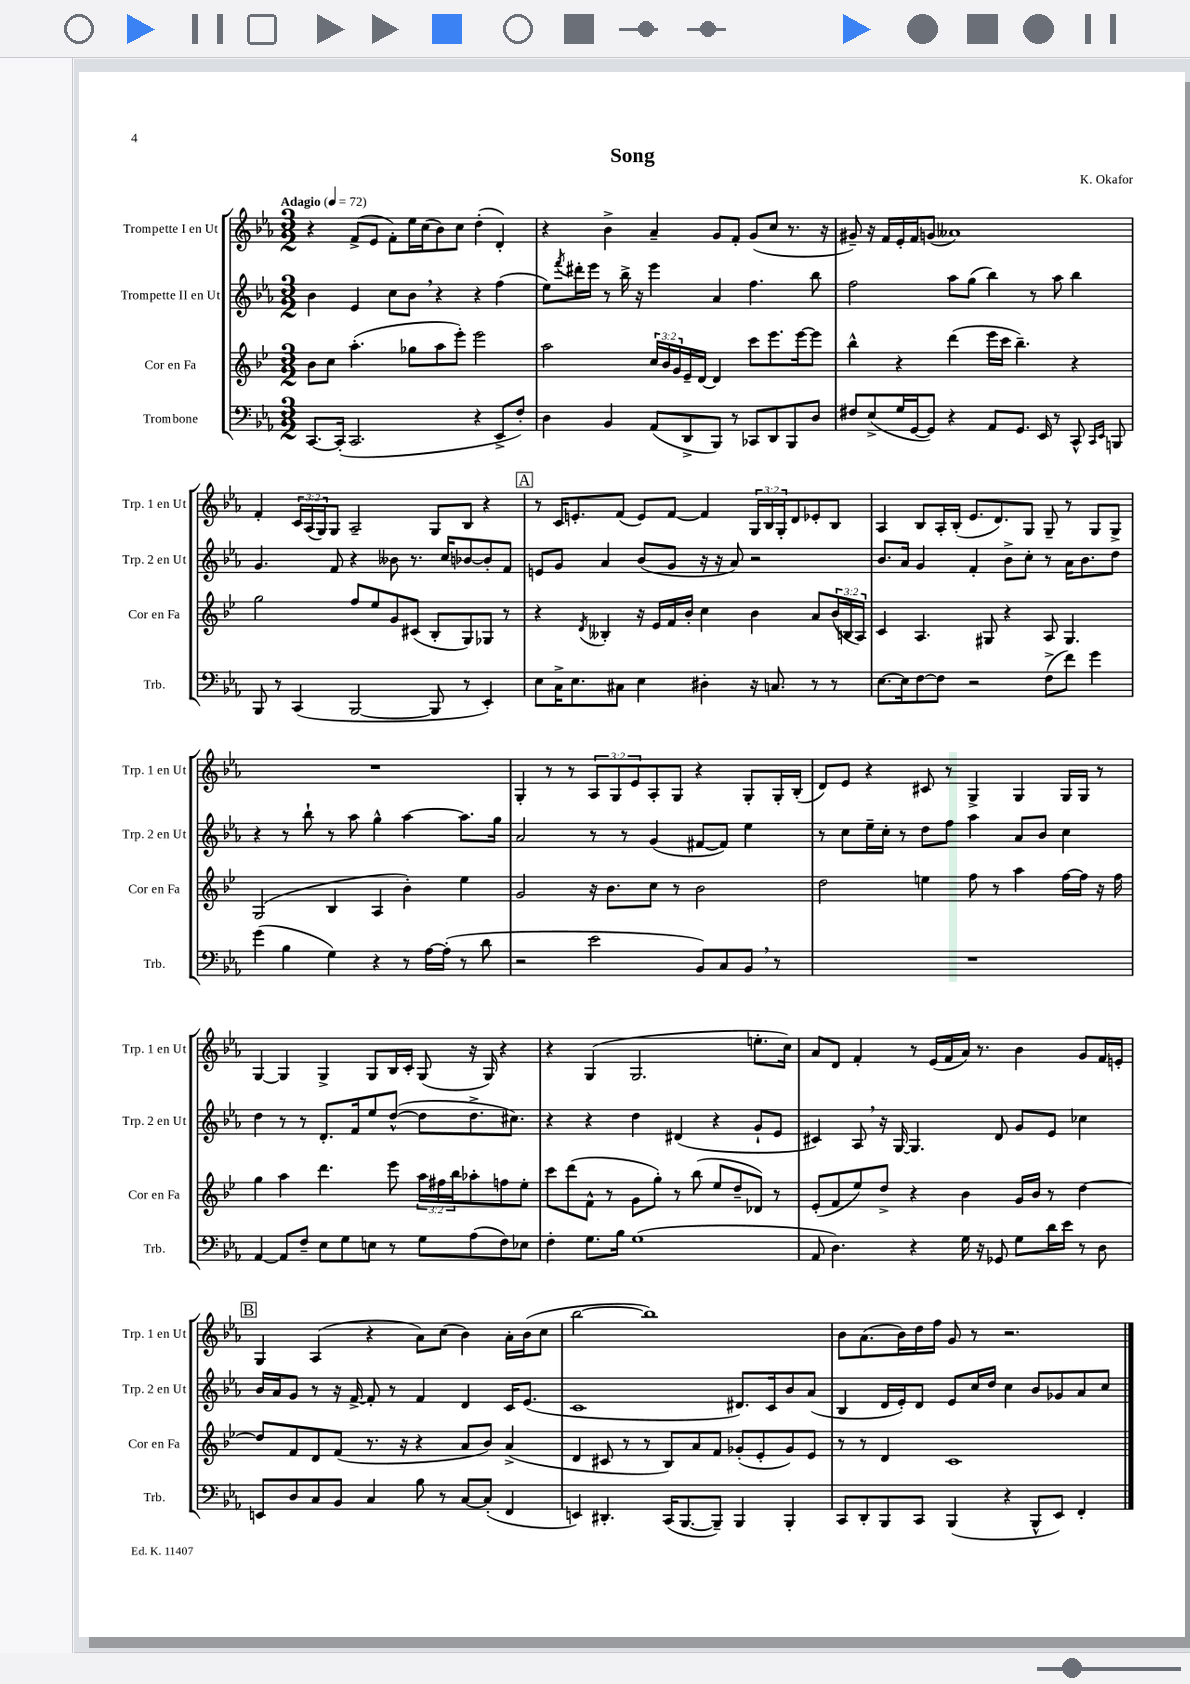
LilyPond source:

\header { title = "Song" composer = "K. Okafor" }
<<
\new StaffGroup <<
\new Staff = "s0" \with { instrumentName = "Trompette I en Ut" shortInstrumentName = "Trp. 1 en Ut" } {
    \clef treble \key ees \major \numericTimeSignature \time 3/2 \override Staff.TupletNumber.text = #tuplet-number::calc-fraction-text \tempo "Adagio" 4 = 72
    r4 f'8->( ees'8 f'8-.) ees''16 c''16( bes'8) c''8 d''4-.( d'4-.) |
    r4 bes'4-> aes'4-- g'8 f'8-. g'8( c''8 r8. r16 |
    gis'8--) r16 f'16 ees'16-. f'16 g'8( aeses'1) |
    f'4-. \tuplet 3/2 { c'16 aes16( g16) } g8 aes2-- g8 bes8 r4 |
    \mark \markup { \box "A" } r8 c'16 e'8.-. f'8( e'8) f'8~ f'4 \tuplet 3/2 { g16 bes16 g16-. } d'8 ees'8-. bes8 |
    aes4 bes8 aes16-. bes16-.( ees'8. d'8.) g8 g8-- r8 g8 g8-> |
    R1. |
    g4-. r8 r8 \tuplet 3/2 { aes8 g8 ees'8 } aes8-. g8 r4 g8-. g16-. bes16-.( |
    d'8) ees'8 r4 cis'8 r8 g4-> g4 g16 g16 r8 |
    g4~ g4 g4-> g8 bes16 c'16-. g8( r16 g16) r4 |
    r4 g4( g2. e''8.-. c''16) |
    aes'8 d'8 f'4-. r8 ees'16( f'16 aes'16) r8. bes'4 g'8 f'16 e'16-. |
    \mark \markup { \box "B" } g4 aes4( r4 aes'8) c''8( bes'4) aes'16-. bes'16( c''8 |
    bes''2~ bes''1) |
    bes'8 aes'8.( bes'16) d''16 f''16 g'8 r8 r2. \bar "|." |
}
\new Staff = "s1" \with { instrumentName = "Trompette II en Ut" shortInstrumentName = "Trp. 2 en Ut" } {
    \clef treble \key ees \major \numericTimeSignature \time 3/2
    bes'4 ees'4 c''8 bes'8 \breathe r4 r4 f''4( |
    ees''8) \acciaccatura { f'''8 } dis'''16-. ees'''16 r8 bes''16-> r16 ees'''4 aes'4 f''4. bes''8 |
    f''2 aes''8 g''8( bes''4) r8 aes''8 bes''4 |
    g'4. f'8 r4 beses'8 r8. c''16 bes'8~ bes'8-. f'8 |
    \mark \markup { \box "A" } e'8 g'8 aes'4 bes'8( g'8 r16 r16 aes'8) r2 |
    bes'8. aes'16 g'4 f'4-. bes'8-> c''8-. r8 aes'16 bes'8. d''8 |
    r4 r8 bes''8-! r8 aes''8 g''4-^ aes''4~ aes''8. g''16 |
    aes'2 r8 r8 g'4( fis'8~ fis'8) ees''4 |
    r8 c''8 ees''16-- c''16-. r8 d''8 f''8 aes''4 aes'8 bes'8 c''4 |
    d''4 r8 r8 d'8.-. f'16 ees''8 d''8~-^( d''8 d''8.-> cis''8.) |
    r4 r4 d''4 dis'4( r4 g'8-! ees'8 |
    cis'4) aes8 \breathe r16 g16~ g4. d'8 g'8 ees'8 ces''4 |
    \mark \markup { \box "B" } bes'16 aes'16 g'8 r8 r16 f'16~-> f'8-. r8 f'4 d'4 c'16 ees'8.( |
    c'1 dis'8.) c'16 bes'8 aes'8( |
    bes4 d'16 ees'16-.) d'8 ees'8 c''16 d''16 c''4 bes'8 ges'8 aes'8 c''8 \bar "|." |
}
\new Staff = "s2" \with { instrumentName = "Cor en Fa" shortInstrumentName = "Cor en Fa" } {
    \clef treble \key bes \major \numericTimeSignature \time 3/2 \override Staff.TupletNumber.text = #tuplet-number::calc-fraction-text
    bes'8 c''8 a''4.-.( ges''8 a''8 ees'''8-.) ees'''2 |
    a''2 \tuplet 3/2 { c''16 bes'16 g'16 } ees'16-- d'16~ d'4 c'''8 ees'''8. ees'''16~ ees'''8 |
    bes''4-^ r4 d'''4( ees'''16 c'''16 bes''4.--) r4 |
    g''2 f''8 ees''8 g'8 cis'8( bes8-. g8) ges8 r8 |
    \mark \markup { \box "A" } r4 \acciaccatura { d'8 } beses4-. r16 ees'16 f'16 bes'16-. c''4 bes'4 a'8 \tuplet 3/2 { bes'16( b16 a16) } |
    c'4 a4. gis8 r4 a8 gis4. |
    g2( bes4 a4 bes'4-.) ees''4 |
    g'2 r16 bes'8. c''8 r8 bes'2 |
    d''2 e''4 f''8 r8 a''4 f''16~ f''16 r16 f''16 |
    g''4 a''4 d'''4. ees'''8 \tuplet 3/2 { a''16 fis''16 bes''16 } aes''8-. f''8 ees''8-. |
    c'''8 d'''8( f'8-^ r8 g'8 g''8-.) r8 bes''8( ees''8 d''8-- des'8) r8 |
    ees'8-.( f'8 ees''8) d''8-> r4 bes'4 g'16 bes'16 r8 d''4~ |
    \mark \markup { \box "B" } d''8 f'8 d'8 f'8( r8. r16 r4 a'8 bes'8) a'4->( |
    d'4 cis'8 r8 r8 bes8) a'8 f'8 ges'8-.( ees'8-. ges'8) ees'8 |
    r8 r8 d'4 c'1 \bar "|." |
}
\new Staff = "s3" \with { instrumentName = "Trombone" shortInstrumentName = "Trb." } {
    \clef bass \key ees \major \numericTimeSignature \time 3/2
    c,8.~ c,16-.( c,2. r4 ees,8-> f8-.) |
    d4 bes,4 aes,8( d,8-> bes,,8) r8 ces,8 d,8 bes,,8 d8 |
    fis8 ees8->( g16 g,16~ g,8) r4 aes,8 g,8. ees,16 r8 c,8-^ \grace { c,16 ees,16 } b,,8 |
    bes,,8 r8 c,4( bes,,2~ bes,,8 r8 ees,4-.) |
    \mark \markup { \box "A" } ees8 c16-> ees8. cis8 ees4 dis4-. r16 c8. r8 r8 |
    ees8.~ ees16 f8~ f8 r2 f8->( f'8) g'4 |
    g'4( bes4 g4) r4 r8 aes16~ aes16-.( r8 d'8 |
    r2 ees'2 bes,8) c8 bes,8 \breathe r8 |
    R1. |
    aes,4~ aes,8 f8-- ees8 g8 e8 r8 g8 aes8( f8) ees8 |
    f4-. g8. bes16 g1( |
    aes,8 d4.) r4 g16 r16 ges,8 g8 d'16 ees'16 r8 d8 |
    \mark \markup { \box "B" } e,8 d8 c8 bes,8 c4 bes8 r8 c8~ c8-.( f,4 |
    e,4) dis,4.-. c,16( bes,,8.~ bes,,8--) bes,,4 bes,,4-. |
    c,8 d,8-. bes,,8 c,8 bes,,4( r4 bes,,8-^ ees,8) f,4-. \bar "|." |
}
>>
>>
\layout { \context { \Score \remove "Bar_number_engraver" } }
